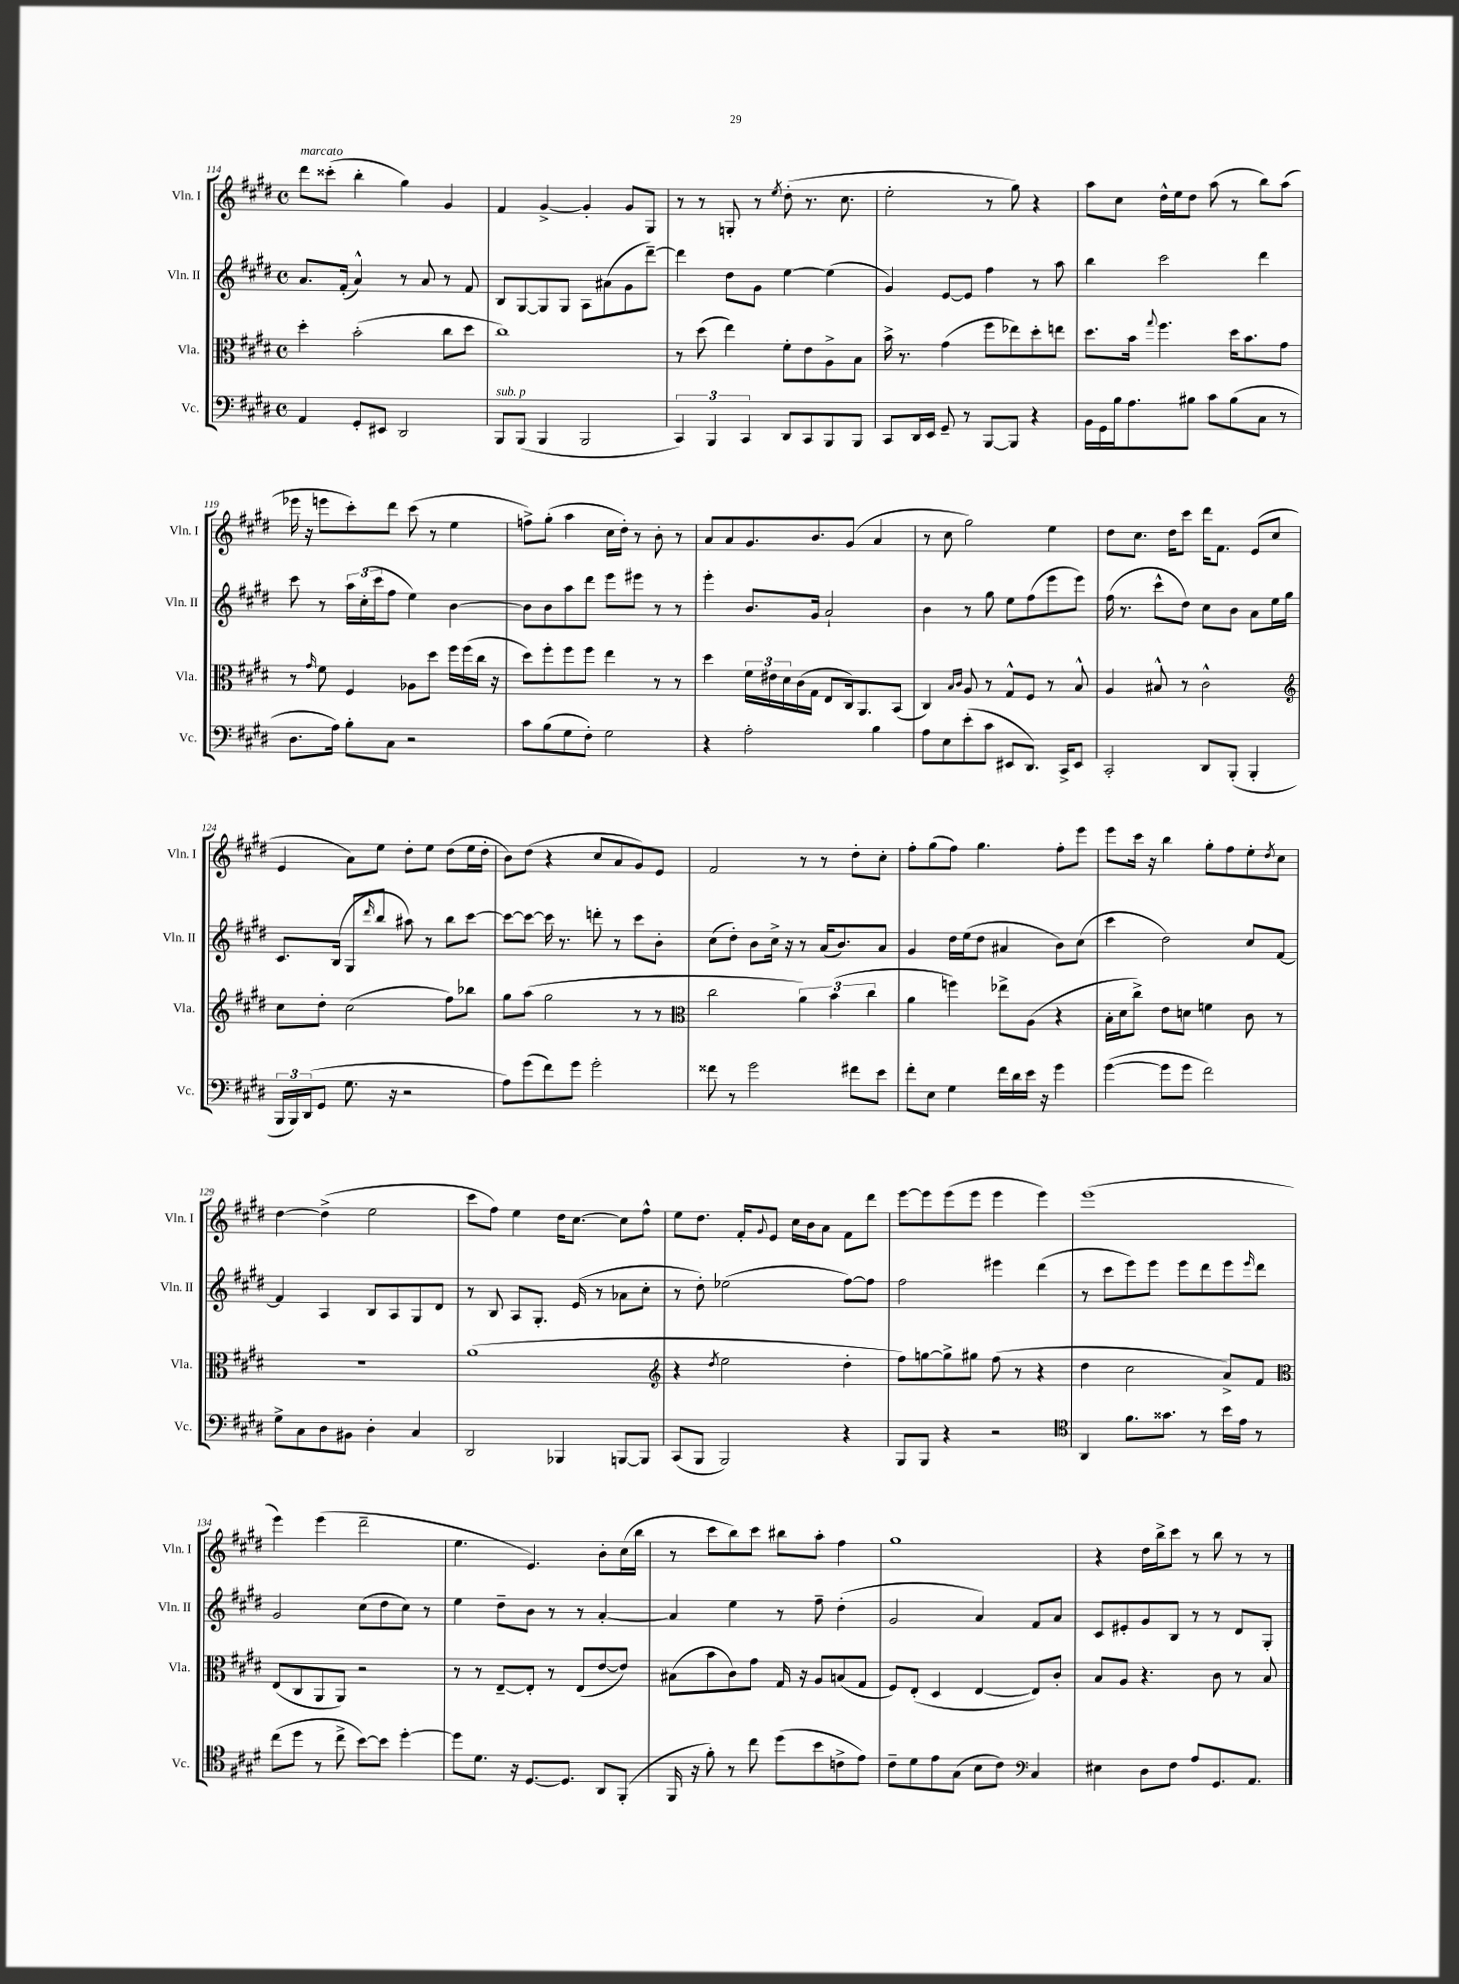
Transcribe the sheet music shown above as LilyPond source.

<<
\new StaffGroup <<
\new Staff = "s0" \with { instrumentName = "Vln. I" shortInstrumentName = "Vln. I" } {
    \clef treble \key e \major \defaultTimeSignature \time 4/4
    dis'''8^\markup { \italic "marcato" } cisis'''8-.( b''4-. gis''4) gis'4 |
    fis'4 gis'4~-> gis'4-. gis'8 gis8 |
    r8 r8 g8-. r8 \acciaccatura { e''8 } dis''8-.( r8. cis''8. |
    e''2-. r8 gis''8) r4 |
    a''8 cis''8 dis''16-^ e''16 dis''8 a''8( r8 b''8) a''8( |
    ees'''16 r16 e'''8 cis'''8-.) dis'''8 cis'''8( r8 e''4 |
    f''8->) gis''8-.( a''4 cis''16 dis''16-.) r8 b'8-. r8 |
    a'8 a'8 gis'8. b'8. gis'8( a'4 |
    r8 cis''8 gis''2) e''4 |
    dis''8 cis''8. dis''16 cis'''8 dis'''16 fis'8. e'8( cis''8 |
    e'4 a'8) e''8 dis''8-. e''8 dis''8( e''16 dis''16-. |
    b'8) dis''8( r4 cis''8 a'8 gis'8) e'8 |
    fis'2 r8 r8 dis''8-. cis''8-. |
    fis''8-. gis''8( fis''8) gis''4. fis''8-. e'''8 |
    e'''8 cis'''16 r16 b''4 gis''8-. fis''8 e''8-. \acciaccatura { dis''8 } cis''8 |
    dis''4~ dis''4->( e''2 |
    cis'''8 fis''8) e''4 dis''16 cis''8.~ cis''8 fis''8-^ |
    e''8 dis''8. fis'16-. \appoggiatura { gis'8 } e'8 cis''16 b'16 a'8 fis'8 dis'''8 |
    e'''8~ e'''8 e'''8( e'''8 e'''4 e'''4) |
    e'''1( |
    e'''4) e'''4( dis'''2-- |
    e''4. e'4.) b'8-. cis''16( b''16 |
    r8 cis'''8 b''8) cis'''8 bis''8 a''8-. fis''4 |
    gis''1 |
    r4 dis''16 b''16-> cis'''8 r8 b''8 r8 r8 \bar "|." |
}
\new Staff = "s1" \with { instrumentName = "Vln. II" shortInstrumentName = "Vln. II" } {
    \clef treble \key e \major \defaultTimeSignature \time 4/4
    a'8. fis'16-.( a'4-^) r8 a'8 r8 fis'8 |
    b8 gis8~ gis8 gis8 a8 ais'8( gis'8 dis'''8~--) |
    dis'''4 dis''8 gis'8 e''4~ e''4( |
    gis'4) e'8~ e'8 fis''4 r8 a''8 |
    b''4 cis'''2 dis'''4 |
    cis'''8 r8 \tuplet 3/2 { a''16 cis''16-.( cis'''16 } fis''8 e''4) b'4~ |
    b'8 b'8 a''8 dis'''8 e'''8 eis'''8 r8 r8 |
    e'''4-. b'8. gis'16 a'2-! |
    b'4 r8 gis''8 e''8 fis''8( e'''8 e'''8) |
    fis''16( r8. cis'''8-^ dis''8) cis''8 b'8 a'8 e''16 gis''16 |
    cis'8. b16( gis8 \grace { dis'''16 } b''8 ais''8) r8 b''8 cis'''8~ |
    cis'''8~ cis'''8~ cis'''16 r8. d'''8-. r8 cis'''8 b'8-. |
    cis''8( dis''8-.) b'8 cis''16-> r16 r8 a'16( b'8.) a'8 |
    gis'4 dis''16 e''16( dis''8 ais'4 b'8) cis''8( |
    cis'''4 dis''2) cis''8 fis'8~ |
    fis'4 a4 b8 a8 gis8 dis'8 |
    r8 b8 a8 gis8.-. e'16( r8 aes'8 cis''8-. |
    r8 dis''8-.) ees''2( fis''8~) fis''8 |
    fis''2 eis'''4 dis'''4( |
    r8 cis'''8 e'''8) e'''8 e'''8 dis'''8 e'''8 \grace { e'''16 } dis'''8 |
    gis'2 cis''8( dis''8 cis''8) r8 |
    e''4 dis''8-- b'8 r8 r8 a'4~-. |
    a'4 e''4 r8 fis''8-- dis''4-.( |
    gis'2 a'4) fis'8 a'8 |
    cis'8 eis'8-. gis'8 b8 r8 r8 dis'8 gis8-. \bar "|." |
}
\new Staff = "s2" \with { instrumentName = "Vla." shortInstrumentName = "Vla." } {
    \clef alto \key e \major \defaultTimeSignature \time 4/4
    dis''4-. b'2-.( cis''8 dis''8 |
    cis''1) |
    r8 dis''8( e''4) fis'8-. e'8 a8-> b8 |
    b'16-> r8. gis'4( fis''8 ees''8) dis''8-. e''8 |
    dis''8. b'16 \appoggiatura { gis''8 } fis''4. dis''16 b'8. gis'8 |
    r8 \grace { gis'16 } fis'8 fis4 aes8 dis''8 fis''16 fis''16( cis''16 r16 |
    dis''8) fis''8-. fis''8 fis''8 e''4 r8 r8 |
    dis''4 \tuplet 3/2 { fis'16 eis'16 dis'16 } cis'16( gis16 e8 cis16) a,8. b,8( |
    cis4) \grace { b16 cis'16 } a8 r8 gis8-^ fis8 r8 b8-^ |
    a4 bis8-^ r8 cis'2-^ |
    \clef treble cis''8 dis''8-. cis''2( fis''8) bes''8 |
    gis''8 a''8( gis''2 r8 r8 |
    \clef alto cis''2 \tuplet 3/2 { a'4) b'4( cis''4 } |
    a'4 f''4) ees''8-> a8( r4 |
    b16-. dis'16 cis''8->) e'8 d'8 f'4 cis'8 r8 |
    R1 |
    a'1( |
    \clef treble r4 \acciaccatura { dis''8 } e''2 dis''4-. |
    fis''8) g''8~ g''8-> gis''8 fis''8( r8 r4 |
    dis''4 cis''2 a'8->) fis'8 |
    \clef alto e8( cis8 a,8 a,8) r2 |
    r8 r8 e8~-- e8-. r8 e8( e'8~ e'8) |
    bis8( b'8 cis'8) gis'8 gis16 r16 a8 b8( gis8 |
    fis8) e8-.( dis4 e4~ e8) cis'8-. |
    b8 a8 r4. cis'8 r8 b8 \bar "|." |
}
\new Staff = "s3" \with { instrumentName = "Vc." shortInstrumentName = "Vc." } {
    \clef bass \key e \major \defaultTimeSignature \time 4/4
    a,4 gis,8-. eis,8 dis,2 |
    b,,8^\markup { \italic "sub. p" } b,,8( b,,4 b,,2 |
    \tuplet 3/2 { cis,4) b,,4 cis,4 } dis,8 cis,8 b,,8 b,,8 |
    cis,8 dis,16 e,16 gis,8-- r8 b,,8~ b,,8 r4 |
    b,16 gis,16 b16 a8. bis8 cis'8 bis8( cis8 r8 |
    dis8. a16) b8-. cis8 r2 |
    cis'8 b8( gis8 fis8-.) gis2 |
    r4 a2-. b4 |
    a8 e8 e'8-.( cis'8 eis,8 dis,8.) cis,16-> eis,8 |
    cis,2-. dis,8 b,,8-.( b,,4-. |
    \tuplet 3/2 { b,,16 b,,16) dis,16( } gis,8 gis8. r16 r2 |
    a8) gis'8( fis'8) gis'8 gis'2-. |
    fisis'8 r8 gis'2 fis'8 e'8 |
    fis'8-. e8 gis4 fis'16 dis'16 e'16 r16 gis'4 |
    gis'4~( gis'8 gis'8 fis'2) |
    gis8-> cis8 dis8 bis,8 dis4-. cis4 |
    dis,2 bes,,4 b,,8~ b,,8 |
    cis,8( b,,8 b,,2) r4 |
    b,,8 b,,8 r4 r2 |
    \clef tenor a,4 fis'8. gisis'8. r8 b'16 e'16 r8 |
    cis''8( dis''8 r8 cis''8-> b'8~) b'8 dis''4~-. |
    dis''8 dis'8. r16 dis8.~ dis8. a,8 fis,8-.( |
    fis,16 r16 fis'8-.) r8 cis''8 dis''8( b'8 c'8-> e'8) |
    cis'8-- dis'8 e'8 gis8( b8 cis'8) \clef bass cis4 |
    eis4 dis8 fis8 a8 gis,8. a,8. \bar "|." |
}
>>
>>
\layout { \context { \Score currentBarNumber = #114 } }
